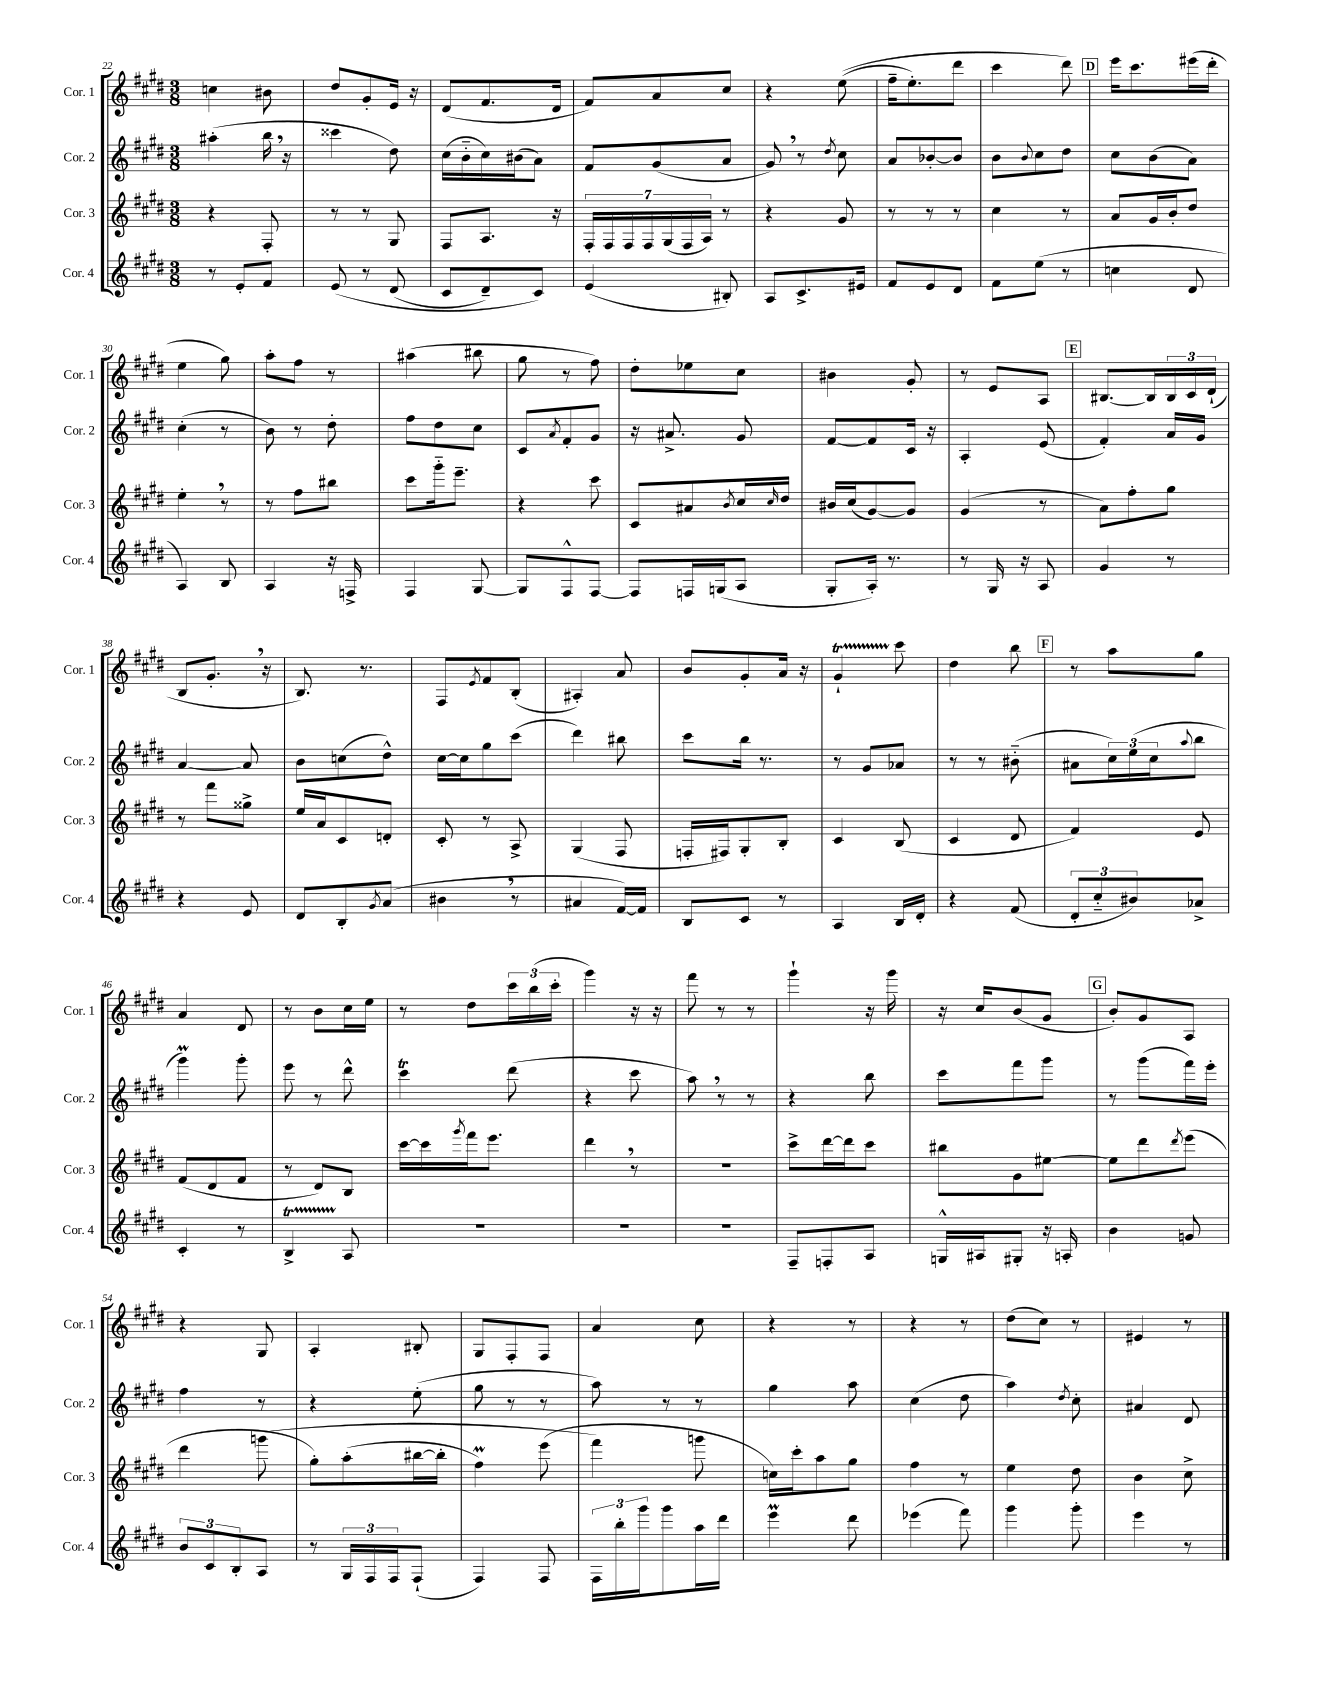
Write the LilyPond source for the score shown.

<<
\new StaffGroup <<
\new Staff = "s0" \with { instrumentName = "Cor. 1" shortInstrumentName = "Cor. 1" } {
    \clef treble \key e \major \numericTimeSignature \time 3/8
    c''4 bis'8 |
    dis''8 gis'8-. e'16 r16 |
    dis'8( fis'8. dis'16 |
    fis'8) a'8 cis''8 |
    r4 e''8(\( |
    fis''16-- e''8.-.) dis'''8 |
    cis'''4 dis'''8\) |
    \mark \markup { \box "D" } e'''16 cis'''8. eis'''16( dis'''16-. |
    e''4 gis''8) |
    a''8-. fis''8 r8 |
    ais''4( bis''8 |
    gis''8 r8 fis''8) |
    dis''8-. ees''8 cis''8 |
    bis'4 gis'8-. |
    r8 e'8 a8 |
    \mark \markup { \box "E" } bis8.~ bis16 \tuplet 3/2 { bis16 cis'16 dis'16-!( } |
    b8 gis'8.-. \breathe r16 |
    b8.) r8. |
    fis8 \acciaccatura { e'8 } fis'8 b8-.( |
    ais4-.) a'8 |
    b'8 gis'8-. a'16 r16 |
    gis'4-!\startTrillSpan cis'''8\stopTrillSpan |
    dis''4 b''8 |
    \mark \markup { \box "F" } r8 a''8 gis''8 |
    a'4 dis'8 |
    r8 b'8 cis''16 e''16 |
    r8 dis''8 \tuplet 3/2 { cis'''16 b''16( cis'''16-. } |
    gis'''4) r16 r16 |
    fis'''8 r8 r8 |
    gis'''4-! r16 gis'''16 |
    r16 cis''16 b'8( gis'8 |
    \mark \markup { \box "G" } b'8-.) gis'8 a8 |
    r4 gis8 |
    a4-. bis8-. |
    gis8 fis8-. fis8 |
    a'4 cis''8 |
    r4 r8 |
    r4 r8 |
    dis''8( cis''8) r8 |
    eis'4 r8 \bar "|." |
}
\new Staff = "s1" \with { instrumentName = "Cor. 2" shortInstrumentName = "Cor. 2" } {
    \clef treble \key e \major \numericTimeSignature \time 3/8
    ais''4-.( b''16 \breathe r16 |
    cisis'''4 dis''8) |
    cis''16( b'16-_ cis''16) bis'16( a'8) |
    fis'8 gis'8( a'8 |
    gis'8) \breathe r8 \acciaccatura { dis''8 } cis''8 |
    a'8 bes'8~-. bes'8 |
    b'8 \appoggiatura { b'8 } cis''8 dis''8 |
    \mark \markup { \box "D" } cis''8 b'8( a'8) |
    cis''4-.( r8 |
    b'8) r8 dis''8-. |
    fis''8 dis''8 cis''8 |
    cis'8 \acciaccatura { a'8 } fis'8-. gis'8 |
    r16 ais'8.-> gis'8 |
    fis'8~ fis'8 cis'16 r16 |
    a4-. e'8( |
    \mark \markup { \box "E" } fis'4-.) a'16 gis'16 |
    a'4~ a'8 |
    b'8 c''8( dis''8-^) |
    cis''16~ cis''16 gis''8 cis'''8( |
    dis'''4) bis''8 |
    cis'''8 b''16 r8. |
    r8 gis'8 aes'8 |
    r8 r8 bis'8-_( |
    \mark \markup { \box "F" } ais'8 \tuplet 3/2 { cis''16) e''16( cis''16 } \appoggiatura { a''8 } b''8 |
    gis'''4\prall) gis'''8-. |
    e'''8 r8 dis'''8-^ |
    cis'''4\trill dis'''8( |
    r4 cis'''8 |
    a''8) \breathe r8 r8 |
    r4 b''8 |
    cis'''8 fis'''8 gis'''8 |
    \mark \markup { \box "G" } r8 gis'''8( fis'''16) e'''16-. |
    fis''4 r8 |
    r4 e''8-.( |
    gis''8 r8 r8 |
    a''8) r8 r8 |
    gis''4 a''8 |
    cis''4( dis''8 |
    a''4) \acciaccatura { dis''8 } cis''8-. |
    ais'4 dis'8 \bar "|." |
}
\new Staff = "s2" \with { instrumentName = "Cor. 3" shortInstrumentName = "Cor. 3" } {
    \clef treble \key e \major \numericTimeSignature \time 3/8
    r4 fis8-. |
    r8 r8 gis8 |
    fis8 a8. r16 |
    \tuplet 7/4 { fis16-. fis16 fis16 fis16 gis16( fis16 a16) } r8 |
    r4 gis'8 |
    r8 r8 r8 |
    cis''4 r8 |
    \mark \markup { \box "D" } a'8 gis'16 b'16-. dis''8 |
    e''4-. \breathe r8 |
    r8 fis''8 bis''8 |
    cis'''8 gis'''16-_ e'''8.-- |
    r4 cis'''8 |
    cis'8 ais'8 \acciaccatura { b'8 } cis''16 \grace { cis''16 } dis''16 |
    bis'16 cis''16( gis'8~) gis'8 |
    gis'4( r8 |
    \mark \markup { \box "E" } a'8) fis''8-. gis''8 |
    r8 fis'''8 gisis''8-> |
    e''16 a'16 cis'8 d'8-. |
    cis'8-. r8 a8-> |
    gis4( fis8 |
    f16-. fis16) gis8-. b8-. |
    cis'4 b8( |
    cis'4 dis'8 |
    \mark \markup { \box "F" } fis'4) e'8 |
    fis'8( dis'8 fis'8 |
    r8 dis'8) b8 |
    cis'''16~ cis'''16 \acciaccatura { gis'''8 } fis'''16 e'''8. |
    dis'''4 \breathe r8 |
    R4. |
    cis'''8-> dis'''16~ dis'''16 cis'''8 |
    bis''8 gis'8 eis''8~ |
    \mark \markup { \box "G" } eis''8 dis'''8 \acciaccatura { dis'''8 } e'''8( |
    dis'''4 g'''8\( |
    gis''8-.) a''8-.( bis''16~ bis''16-. |
    fis''4\prall) e'''8( |
    fis'''4\) g'''8 |
    c''16) cis'''16-. a''8 gis''8 |
    fis''4 r8 |
    e''4 dis''8 |
    b'4 cis''8-> \bar "|." |
}
\new Staff = "s3" \with { instrumentName = "Cor. 4" shortInstrumentName = "Cor. 4" } {
    \clef treble \key e \major \numericTimeSignature \time 3/8
    r8 e'8-. fis'8 |
    e'8\( r8 dis'8( |
    cis'8 dis'8--) cis'8\) |
    e'4( bis8-.) |
    a8 cis'8.-> eis'16 |
    fis'8 e'8 dis'8 |
    fis'8 e''8( r8 |
    \mark \markup { \box "D" } c''4 dis'8 |
    a4) b8 |
    a4 r16 f16-> |
    fis4 gis8~ |
    gis8 fis8-^ fis8~ |
    fis8 f16 g16( a8 |
    gis8-. a16-.) r8. |
    r8 gis16 r16 a8 |
    \mark \markup { \box "E" } gis'4 r8 |
    r4 e'8 |
    dis'8 b8-. \acciaccatura { gis'8 } a'8( |
    bis'4 \breathe r8 |
    ais'4 fis'16~) fis'16 |
    b8 cis'8 r8 |
    a4 b16 dis'16-. |
    r4 fis'8( |
    \mark \markup { \box "F" } \tuplet 3/2 { dis'8-. cis''8-_ bis'8) } aes'8-> |
    cis'4-. r8 |
    b4->\startTrillSpan a8\stopTrillSpan |
    R4. |
    R4. |
    R4. |
    fis8-- f8-. a8 |
    g16-^ ais16 gis8-. r16 a16-. |
    \mark \markup { \box "G" } b'4 g'8 |
    \tuplet 3/2 { b'8 cis'8 b8-. } a8 |
    r8 \tuplet 3/2 { gis16 fis16 fis16 } fis8-!( |
    fis4) fis8 |
    \tuplet 3/2 { fis16 b''16-. gis'''16 } gis'''8 a''16 dis'''16 |
    e'''4\prall dis'''8 |
    ees'''4( fis'''8) |
    gis'''4 gis'''8-. |
    e'''4 r8 \bar "|." |
}
>>
>>
\layout { \context { \Score currentBarNumber = #22 } }
